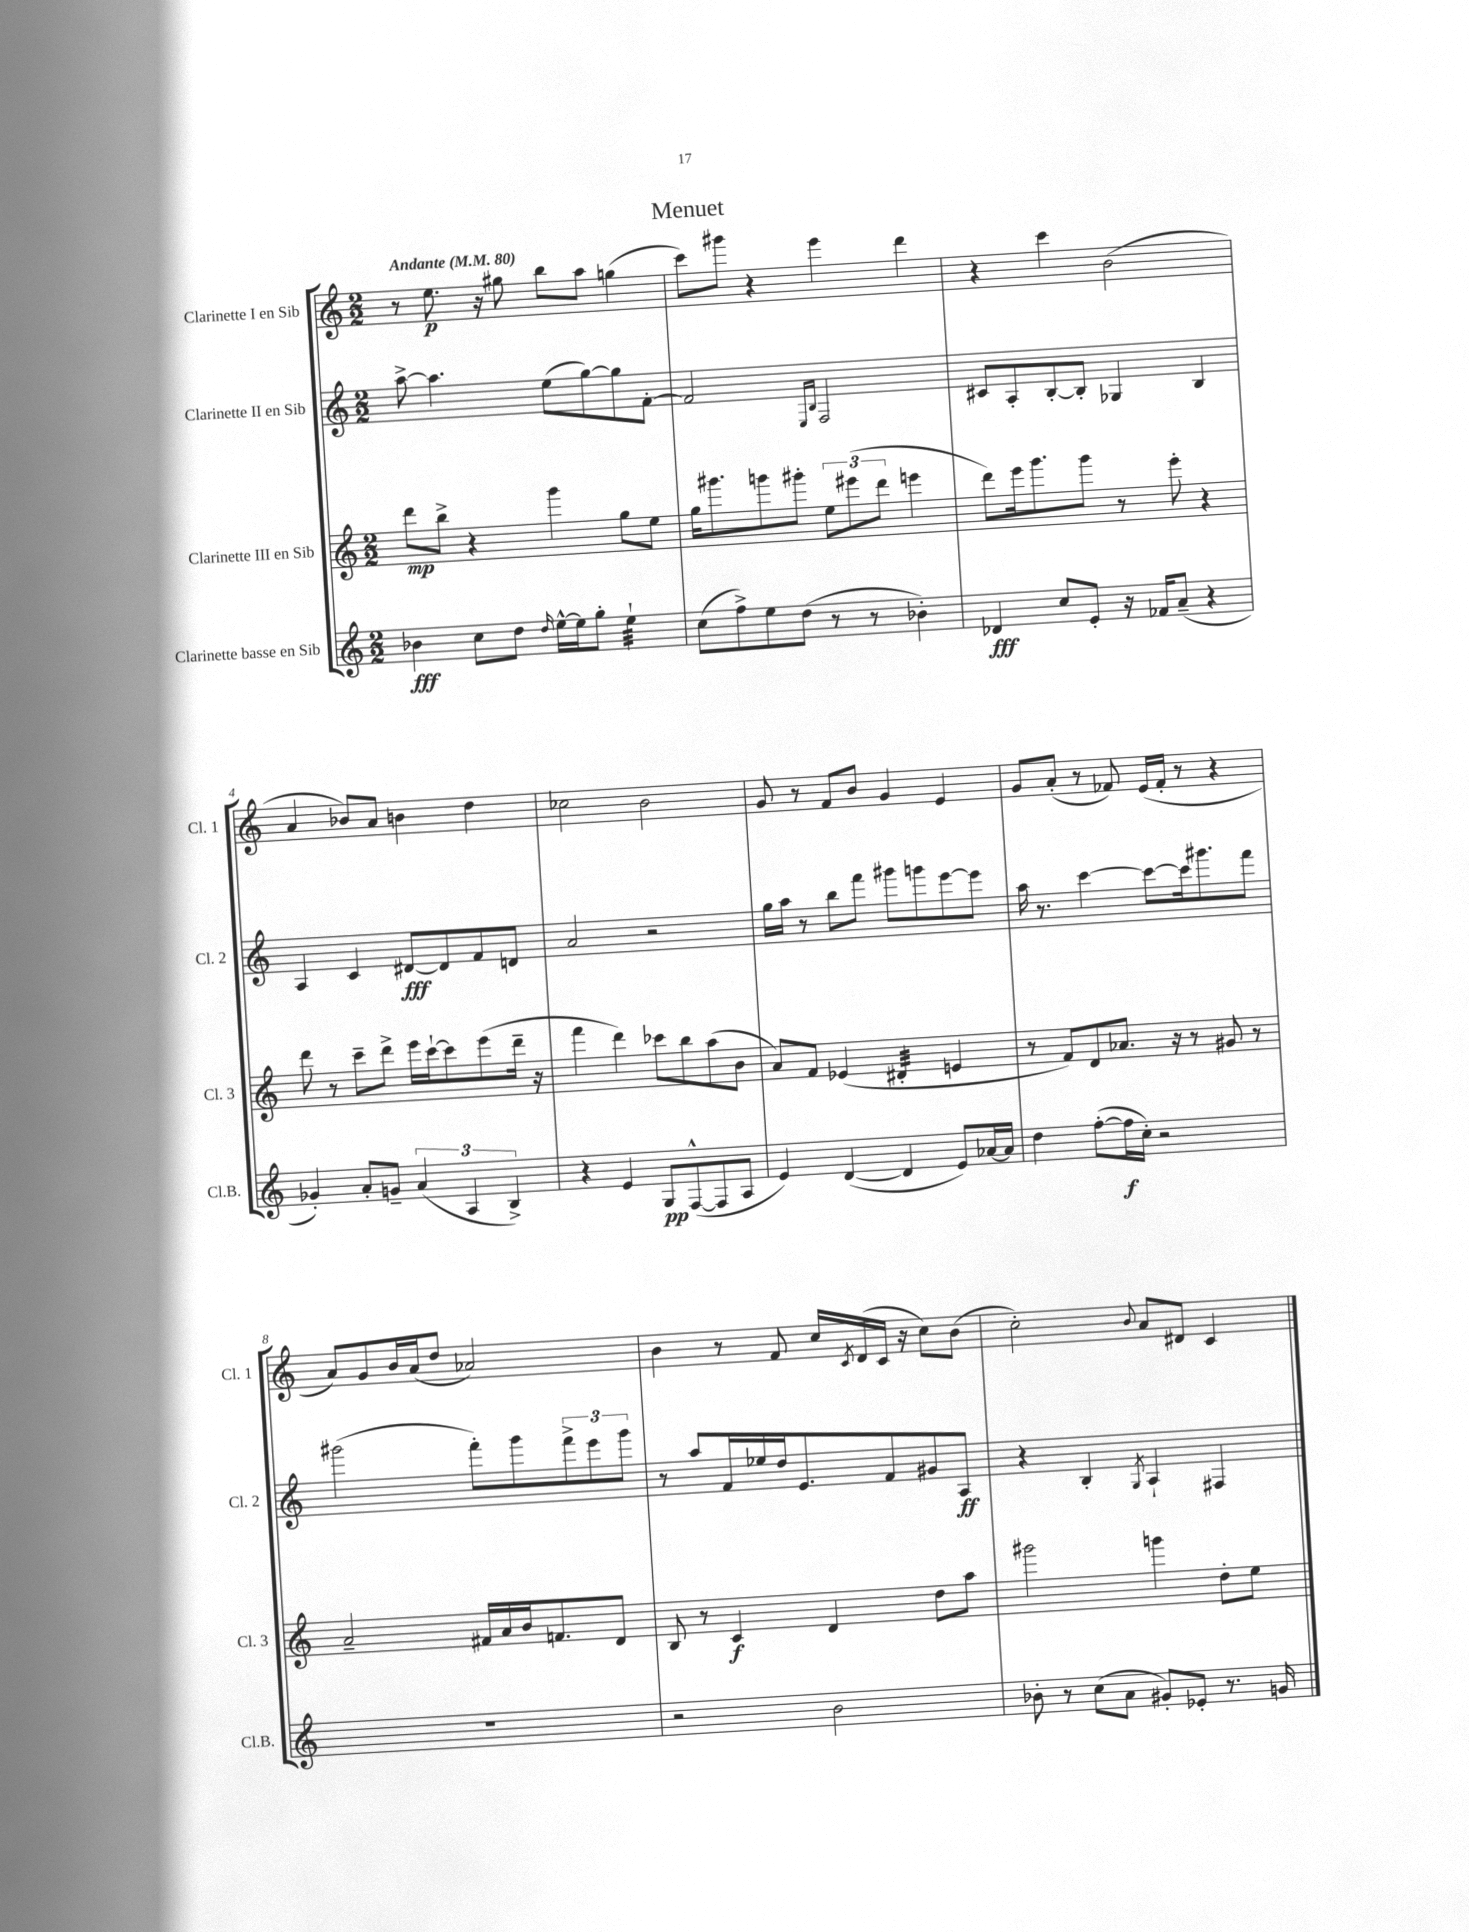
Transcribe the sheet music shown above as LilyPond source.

\header { title = "Menuet" }
<<
\new StaffGroup <<
\new Staff = "s0" \with { instrumentName = "Clarinette I en Sib" shortInstrumentName = "Cl. 1" } {
    \clef treble \key c \major \numericTimeSignature \time 2/2 \tempo "Andante" 4 = 80
    r8 e''8.\p r16 gis''8 b''8 a''8 g''4( |
    c'''8) gis'''8 r4 e'''4 d'''4 |
    r4 c'''4 b'2( |
    a'4 bes'8) a'8 b'4 d''4 |
    ces''2 b'2 |
    g'8 r8 f'8 b'8 g'4 e'4 |
    g'8 a'8-.( r8 fes'8) e'16( fes'16-. r8 r4 |
    a'8) g'8 b'16 a'16( d''8 aes'2) |
    b'4 r8 f'8 c''16 \acciaccatura { c'8 } d'16( c'16 r16 c''8) b'8( |
    c''2-.) \appoggiatura { b'8 } a'8 dis'8 c'4 \bar "|." |
}
\new Staff = "s1" \with { instrumentName = "Clarinette II en Sib" shortInstrumentName = "Cl. 2" } {
    \clef treble \key c \major \numericTimeSignature \time 2/2
    a''8~-> a''4. e''8( g''8~) g''8 f'8~-. |
    f'2 \grace { e16 b16 } f2 |
    cis'8 a8-. b8~-. b8-. ges4 b4 |
    a4 c'4 dis'8~\fff dis'8 f'8 d'8 |
    a'2 r2 |
    g''16 a''16 r8 b''8 f'''8 gis'''8 g'''8 e'''8~ e'''8 |
    a''16 r8. c'''4~ c'''8~ c'''16 gis'''8. f'''8 |
    gis'''2( f'''8-.) gis'''8 \tuplet 3/2 { f'''8-> e'''8 gis'''8 } |
    r8 a''8 f'16 ees''16 d''16 e'8. f'8 gis'8 a8\ff |
    r4 b4-. \acciaccatura { g8 } a4-! fis4 \bar "|." |
}
\new Staff = "s2" \with { instrumentName = "Clarinette III en Sib" shortInstrumentName = "Cl. 3" } {
    \clef treble \key c \major \numericTimeSignature \time 2/2
    d'''8\mp b''8-> r4 g'''4 g''8 e''8 |
    g''16 gis'''8. g'''8 gis'''8-. \tuplet 3/2 { e''8 eis'''8( d'''8 } e'''4 |
    d'''8) e'''16 g'''8. g'''8 r8 e'''8-. r4 |
    d'''8 r8 c'''8-- d'''8-> e'''16 c'''16~-! c'''8 e'''8( d'''16-- r16 |
    f'''4 d'''4) ces'''8 b''8 a''8( b'8 |
    a'8) f'8 ees'4( dis'4:32-. e'4 |
    r8 f'8) d'8 aes'8. r16 r8 gis'8 r8 |
    a'2-- fis'16 a'16 b'16 f'8. d'8 |
    b8 r8 c'4\f d'4 d''8 a''8 |
    gis'''2 g'''4 d''8-. e''8 \bar "|." |
}
\new Staff = "s3" \with { instrumentName = "Clarinette basse en Sib" shortInstrumentName = "Cl.B." } {
    \clef treble \key c \major \numericTimeSignature \time 2/2
    bes'4\fff c''8 d''8 \grace { d''16 } e''16~-^ e''16 g''8-. e''4:32-! |
    c''8( f''8->) e''8 d''8( r8 r8 bes'4-.) |
    des'4\fff c''8 e'8-. r16 fes'16 a'8--( r4 |
    ges'4-.) a'8-. g'8-- \tuplet 3/2 { a'4( a4 b4->) } |
    r4 e'4 g8\pp f8~-^( f8 a8 |
    e'4) d'4~( d'4 e'8) aes'16~ aes'16 |
    d''4 f''8~-.( f''16\f c''16-.) r2 |
    R1 |
    r2 b'2 |
    bes'8-. r8 c''8( a'8 gis'8-.) ees'8-. r8. g'16 \bar "|." |
}
>>
>>
